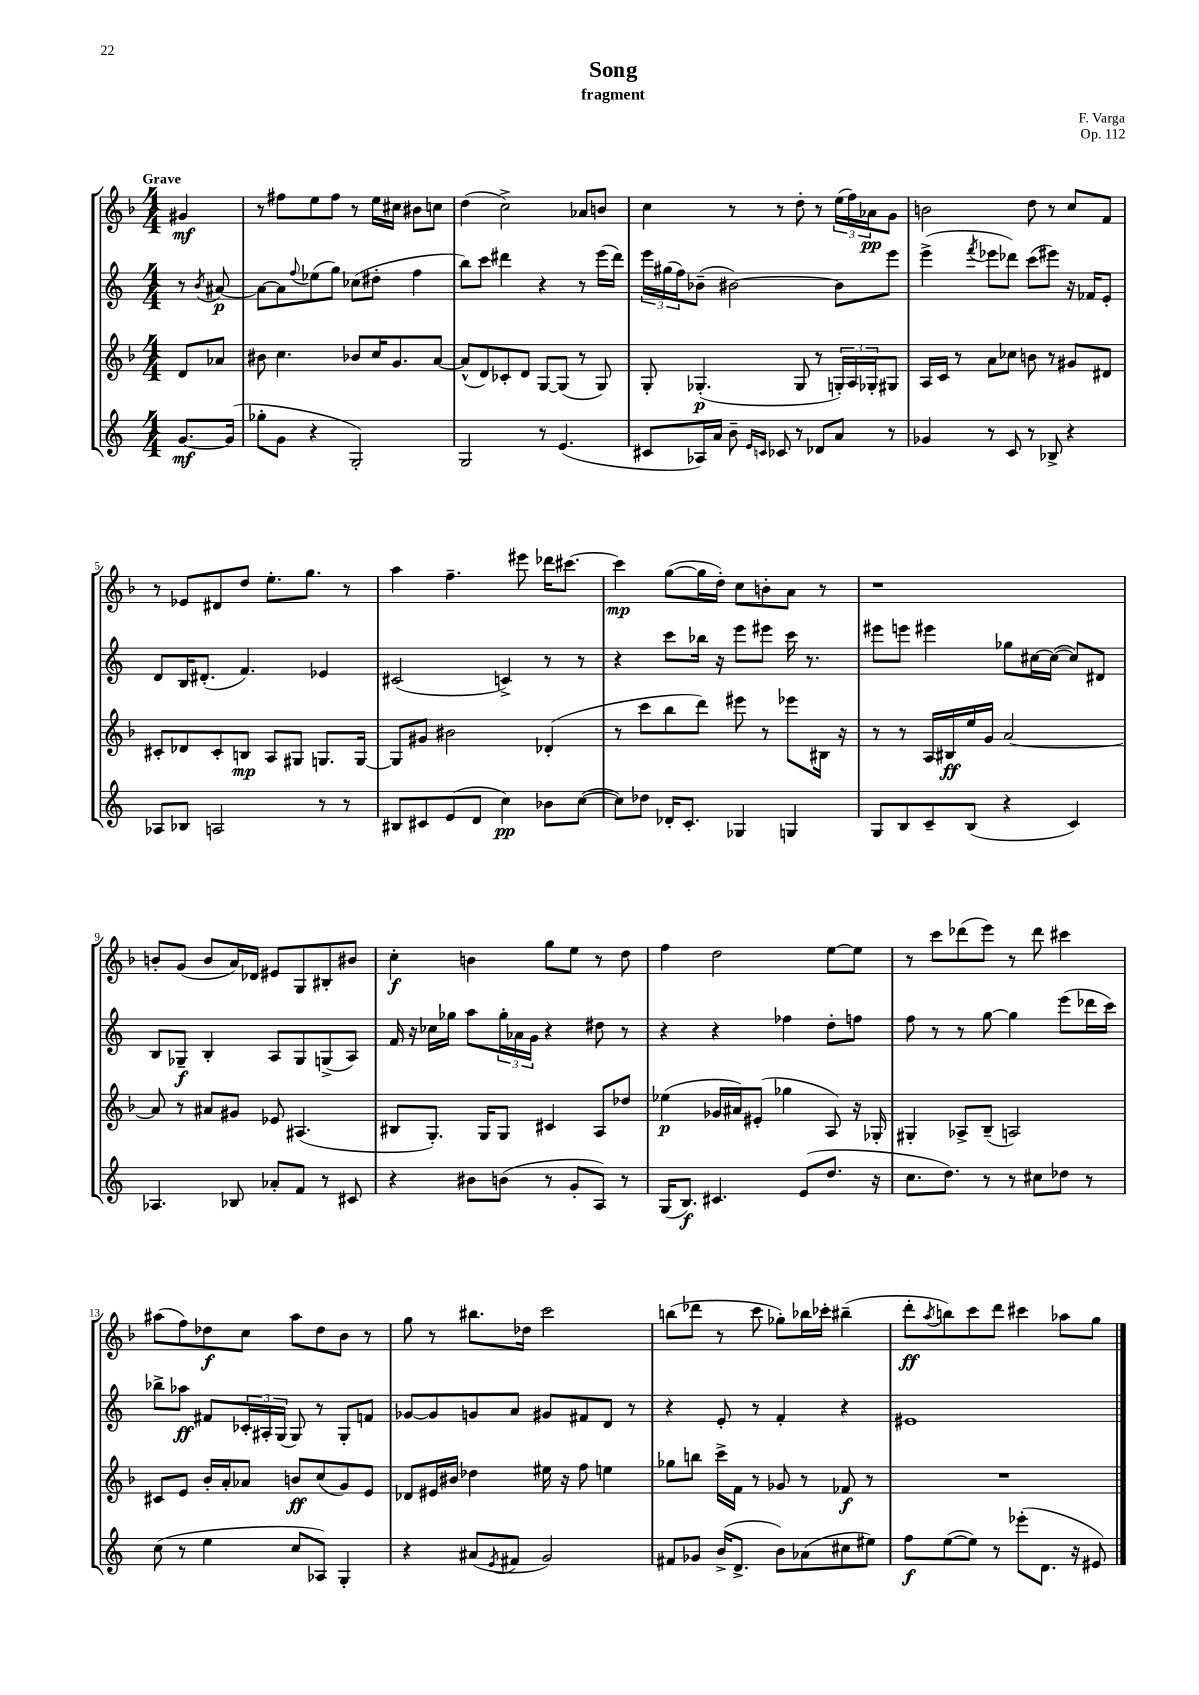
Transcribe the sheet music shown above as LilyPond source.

\header { title = "Song" composer = "F. Varga" subtitle = "fragment" opus = "Op. 112" }
<<
\new StaffGroup <<
\new Staff = "s0" {
    \clef treble \key f \major \numericTimeSignature \time 4/4 \partial 4 \tempo "Grave"
    gis'4\mf |
    r8 fis''8 e''8 fis''8 r8 e''16 cis''16 bis'8 c''8 |
    d''4( c''2->) aes'8 b'8 |
    c''4 r8 r8 d''8-. r8 \tuplet 3/2 { e''16( f''16) aes'16\pp } g'8 |
    b'2 d''8 r8 c''8 f'8 |
    r8 ees'8 dis'8 d''8 e''8.-. g''8. r8 |
    a''4 f''4.-- eis'''8 des'''16 cis'''8.~ |
    cis'''4\mp g''8~( g''16 d''16-.) c''8 b'8-. a'8 r8 |
    r1 |
    b'8-. g'8( b'8 a'16) des'16 eis'8 g8 bis8-. bis'8 |
    c''4-.\f b'4 g''8 e''8 r8 d''8 |
    f''4 d''2 e''8~ e''8 |
    r8 c'''8 des'''8( e'''8) r8 des'''8 cis'''4 |
    ais''8( f''8) des''8\f c''8 ais''8 des''8 bes'8 r8 |
    g''8 r8 bis''8. des''16 c'''2 |
    b''8( des'''8 r8 c'''8 ges''8-.) bes''16 ces'''16-. bis''4--( |
    d'''8-.\ff \acciaccatura { a''8 } b''8) c'''8 d'''8 cis'''4 aes''8 g''8 \bar "|." |
}
\new Staff = "s1" {
    \clef treble \key c \major \numericTimeSignature \time 4/4 \partial 4
    r8 \acciaccatura { b'8 } ais'8~\p |
    ais'8~ ais'8 \appoggiatura { f''8 } ees''8( g''8) ces''8( dis''8-. f''4 |
    b''8) c'''8 dis'''4 r4 r8 e'''16( dis'''16) |
    \tuplet 3/2 { e'''16 gis''16( f''16) } bes'8--( bis'2~) bis'8 e'''8 |
    e'''4->( \acciaccatura { f'''8 } ees'''8 des'''8) c'''8( eis'''8) r16 fes'16 e'8-. |
    d'8 b16 dis'8.-.( f'4.) ees'4 |
    cis'2( c'4->) r8 r8 |
    r4 c'''8 bes''16 r16 e'''8 eis'''8 c'''16 r8. |
    eis'''8 e'''8 eis'''4 ges''8 cis''16~ cis''16~( cis''8) dis'8 |
    b8 ges8--\f b4-. a8 ges8 g8->( a8) |
    f'16 r16 ces''16 ges''16 a''8 \tuplet 3/2 { ges''16-. aes'16 g'16 } r4 dis''8 r8 |
    r4 r4 fes''4 d''8-. f''8 |
    f''8 r8 r8 g''8~ g''4 e'''8( des'''16 c'''16) |
    bes''8-> aes''8\ff fis'8 \tuplet 3/2 { ces'16-. ais16-. g16( } g8) r8 g8-. f'8 |
    ges'8~ ges'8 g'8 a'8 gis'8 fis'8 d'8 r8 |
    r4 e'8-. r8 f'4-. r4 |
    eis'1 \bar "|." |
}
\new Staff = "s2" {
    \clef treble \key f \major \numericTimeSignature \time 4/4 \partial 4
    d'8 aes'8 |
    bis'8 c''4. bes'8 c''16 g'8. a'8~ |
    a'8-^( d'8) ces'8-. d'8 g8~ g8( r8 g8) |
    g8-. ges4.-.\p( ges8 r8 \tuplet 3/2 { g16-.) a16 ges16-. } gis8 |
    a16 c'16 r8 a'8 ces''8 b'8 r8 gis'8 dis'8 |
    cis'8-. des'8 cis'8-. b8\mp a8 gis8 g8. g16~ |
    g8 gis'8 bis'2 des'4-.( |
    r8 c'''8 bes''8 d'''8) eis'''8 r8 ees'''8 bis16 r16 |
    r8 r8 a16 bis16\ff e''16 g'16 a'2~ |
    a'8 r8 ais'8 gis'8 ees'8 ais4.( |
    bis8 g8.-.) g16 g8 cis'4 a8 des''8 |
    ees''4\p( ges'16 ais'16) eis'8-.( ges''4 a8) r16 ges16-. |
    gis4-. aes8-> bes8--( a2) |
    cis'8 e'8 bes'16-. a'16-. aes'8 b'8\ff c''8( g'8) e'8 |
    des'8 eis'16 bis'16 des''4 eis''16 r16 f''8 e''4 |
    ges''8 b''8 c'''16-> f'16 r8 ges'8 r8 fes'8\f r8 |
    R1 \bar "|." |
}
\new Staff = "s3" {
    \clef treble \key c \major \numericTimeSignature \time 4/4 \partial 4
    g'8.~\mf g'16( |
    ges''8-. g'8 r4 g2-.) |
    g2 r8 e'4.( |
    cis'8 aes16) a'16 b'8-- \grace { e'16 c'16 } ces'8 r8 des'8 a'8 r8 |
    ges'4 r8 c'8 r8 bes8-> r4 |
    aes8 bes8 a2 r8 r8 |
    bis8 cis'8 e'8( d'8 c''4\pp) bes'8 c''8~( |
    c''8) des''8 des'16-. c'8.-. ges4 g4 |
    g8 b8 c'8-- b8( r4 c'4) |
    aes4. bes8 aes'8-. f'8 r8 cis'8 |
    r4 bis'8 b'8( r8 g'8-. a8) r8 |
    g16( b8.\f) cis'4. e'8( d''8. r16 |
    c''8. d''8.) r8 r8 cis''8 des''8 r8 |
    c''8( r8 e''4 c''8 aes8) g4-. |
    r4 ais'8( \acciaccatura { e'8 } fis'8 g'2) |
    fis'8 ges'8 b'16->( d'8.-> b'8) aes'8( cis''8 eis''8) |
    f''8\f e''8~( e''8) r8 ees'''8-.( d'8. r16 eis'8) \bar "|." |
}
>>
>>
